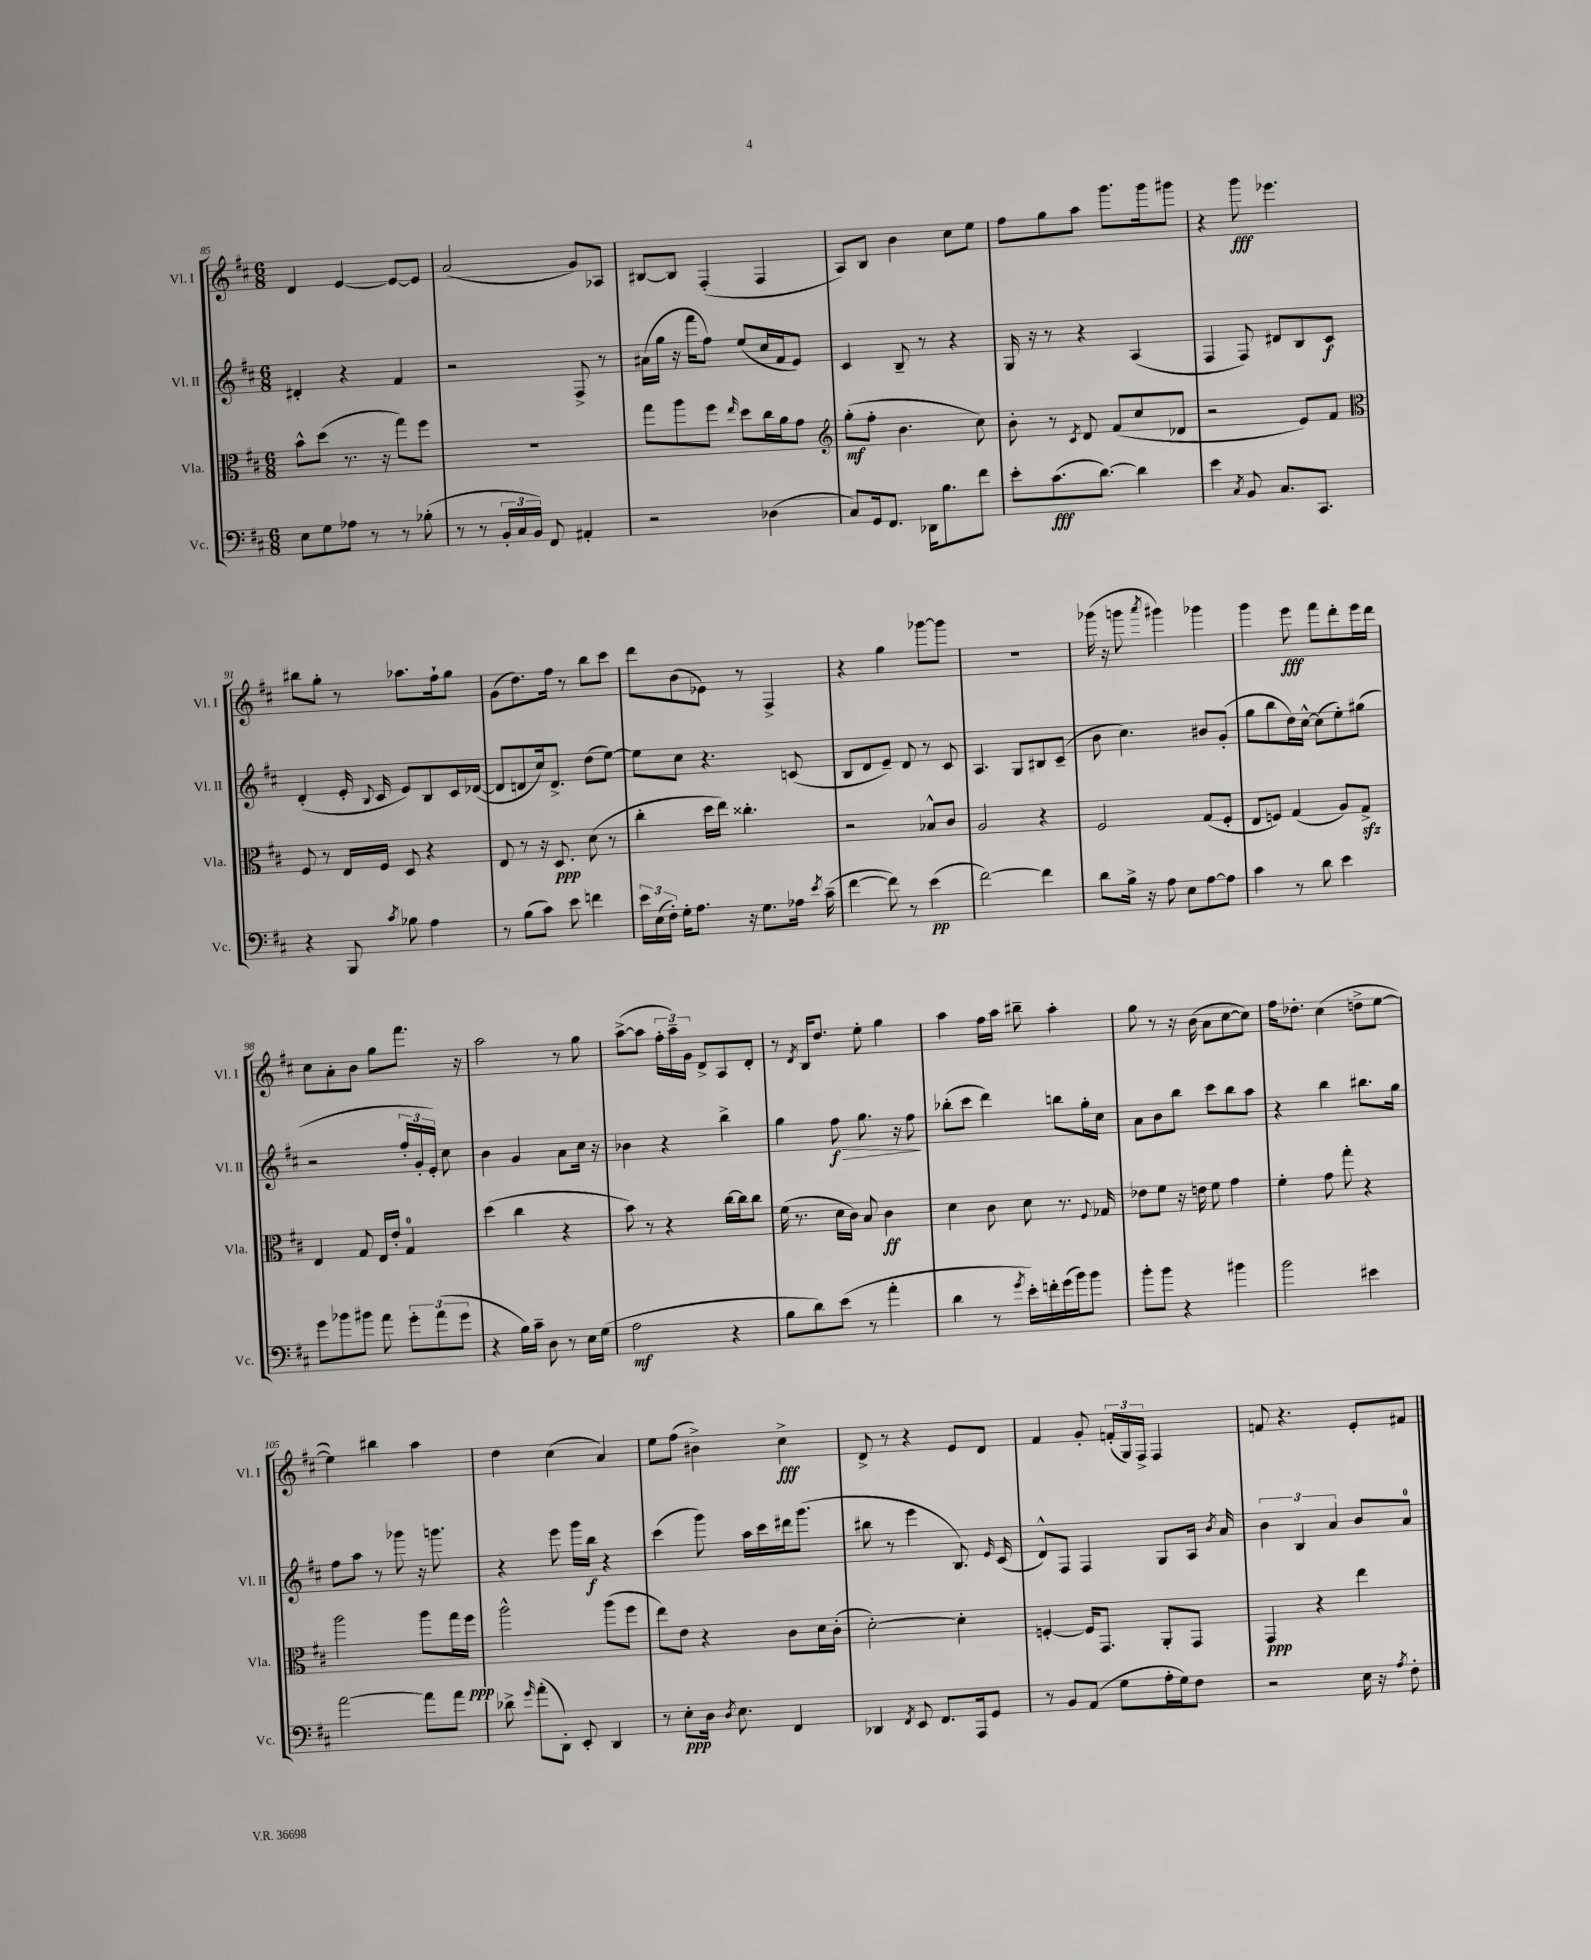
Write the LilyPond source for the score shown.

<<
\new StaffGroup <<
\new Staff = "s0" \with { instrumentName = "Vl. I" shortInstrumentName = "Vl. I" } {
    \clef treble \key d \major \numericTimeSignature \time 6/8
    \autoBeamOff d'4 e'4~ e'8[~ e'8] |
    a'2( g'8[) aes8] |
    bis8[~ bis8] fis4-.( fis4 |
    a8[) b8] b'4 cis''8[ e''8] |
    fis''8[ g''8 a''8] g'''8.[ g'''16 gis'''8] |
    r4 g'''8\fff ees'''4. |
    bis''8[ g''8]-. r8 aes''8.[ fis''16-! g''8] |
    g'8[( d''8.) fis''16] r8 b''8[ cis'''8] |
    d'''8[ b'8( ees'8]) r8 fis4-> |
    r4 g''4 ges'''8[~ ges'''8] |
    R2. |
    ges'''16( r16 g'''8 \acciaccatura { a'''8 } gis'''4) ges'''4 |
    g'''4 e'''8\fff fis'''8[ d'''8-. e'''16 d'''16] |
    cis''8[ a'8-. b'8] g''8[ fis'''8.] r16 |
    a''2 r8 g''8 |
    a''8[~->( a''8] \tuplet 3/2 { fis''16[-. a''16--) g'16] } d'8[-> a8 d'8]-. |
    r8 \acciaccatura { d'8 } b16[ d''8.] e''8-. g''4 |
    a''4 fis''16[ a''16] bis''8-- a''4-. |
    g''8 r8 r16 b'16( a'8[ cis''8~ cis''8]) |
    fis''16[ des''8.]-. cis''4( d''8[-> e''8]~ |
    e''4) bis''4 a''4 |
    d''4 cis''4( a'4) |
    e''8[ fis''8]( bis'4->) cis''4->\fff |
    d'8-> r8 r4 e'8[ d'8] |
    fis'4 g'8-. \tuplet 3/2 { f'16[-.( g16) fis16]-> } fis4 |
    f'8 r4. e'8[-. fis'8] \bar "|." |
}
\new Staff = "s1" \with { instrumentName = "Vl. II" shortInstrumentName = "Vl. II" } {
    \clef treble \key d \major \numericTimeSignature \time 6/8
    \autoBeamOff dis'4-. r4 fis'4 |
    r2 fis8-> r8 |
    ais'16[( g''16] r16 fis'''16[ fis''8]) e''8[( cis''16 fis'16 e'8]) |
    cis'4 b8-- r8 r4 |
    g16 r16 r8 r4 a4( |
    fis4 fis8) dis'8[ b8 cis'8]\f |
    d'4-.( e'16-. \appoggiatura { b8 } cis'16 e'8[) b8 cis'16 des'16]~( |
    des'8[ d'8 cis''16) d'8.]-> d''8[( e''8]~) |
    e''8[ cis''8] r4. c'8( |
    b8[ d'8 e'8]--) d'8 r8 cis'8 |
    a4. g8[ bis8 cis'8]--( |
    b'8 cis''4.) bis'8[ g'8]-.( |
    g''8[ b''8 d''16) cis''16]~-^ cis''8[( e''8-.) gis''8]( |
    r2 \tuplet 3/2 { fis''16[-. g'16-. e'16]-.) } cis''8 |
    b'4 g'4 a'8[ cis''16] r16 |
    bes'4 r4 b''4-> |
    g''4 fis''8\f\> g''8. r16 fis''8\! |
    bes''8[-.( cis'''8] d'''4) b''8[ g''16-. cis''16] |
    a'8[ b'8 b''8] cis'''8[ b''8 a''8] |
    r4 b''4 bis''8.[ g''16] |
    fis''8[ a''8] r8 ges'''8 r16 g'''8. |
    r4 e'''8 g'''16[ b''16]\f r4 |
    cis'''4( g'''8) a''16[ cis'''16 dis'''16 g'''8.]( |
    bis''8 r8 e'''4 b8.) \grace { e'16 } cis'16( |
    d'8[-^) fis8] fis4 g8[ a16] \acciaccatura { b'8 } a'16 |
    \tuplet 3/2 { b'4 b4 a'4 } b'8[ a'8]-0 \bar "|." |
}
\new Staff = "s2" \with { instrumentName = "Vla." shortInstrumentName = "Vla." } {
    \clef alto \key d \major \numericTimeSignature \time 6/8
    \autoBeamOff b'8[-^ d''8]( r8. r16 g''8[) fis''8] |
    R2. |
    g''8[ a''8 fis''8] \grace { e''16 } d''8[ cis''16 a'16 g'8] |
    \clef treble g''8[-.\mf( fis''8]-. b'4. cis''8) |
    b'8-. r8 \acciaccatura { cis'8 } d'8 fis'8[( cis''8 des'8] |
    r2 e'8[) fis'8] |
    \clef alto fis8 r8 e16[ fis16] d8 r4 |
    e8 r8 r16 d8.\ppp d'8( r8 |
    cis''4-. d''16[ e''16]) cisis''4.-. |
    r2 bes8[-^ cis'8] |
    a2 r4 |
    fis2 g8[( fis8]-. |
    e8[ f8]) g4( a8[) g8]->\sfz |
    e4 g8 e16[ e'16]-. g4-0 |
    d''4( cis''4 r4 |
    b'8) r8 r4 cis''16[~ cis''16 cis''8] |
    fis'16( r8. d'16[ cis'16]) b8 cis'4\ff |
    d'4 cis'8 d'8 r8. \appoggiatura { fis8 } ges16 |
    ees'8[ fis'8] r16 e'16 fis'8 g'4 |
    fis'4-. g'8 g''8-. r4 |
    a''2 a''8[ g''16 fis''16]\ppp |
    a''2-^ a''8[( fis''8] |
    e''8[) e'8] r4 cis'8[ d'16 cis'16]-.( |
    d'2~-.) d'4-. |
    f4~-. f16[ g,8.] a,8[-. g,8] |
    g,4\ppp r4 e''4 \bar "|." |
}
\new Staff = "s3" \with { instrumentName = "Vc." shortInstrumentName = "Vc." } {
    \clef bass \key d \major \numericTimeSignature \time 6/8
    \autoBeamOff e8[ g8 aes8] r8 r8 bes8-.( |
    r8 r8 \tuplet 3/2 { b,16[-. cis16 b,16]) } fis,8 ais,4-. |
    r2 des4( |
    cis8[) g,16 fis,8.] des,16[ b8. fis'8] |
    e'8[-. cis'8.\fff( d'8.]~) d'4 |
    e'4 \acciaccatura { cis8 } b,8 cis8.[ cis,8.] |
    r4 b,,8 \acciaccatura { cis'8 } bes8 a4 |
    r8 b8[( cis'8]) e'8 f'4 |
    \tuplet 3/2 { e'16[ e16( fis16]-.) } g16[-. a8.] r16 g8.[ aes16] \acciaccatura { e'8 } cis'16--( |
    fis'4~ fis'8) r8 e'4\pp( |
    fis'2~) fis'4 |
    d'8[ b16]-> r16 a8 e8[ a8~ a8] |
    cis'4 r8 d'8 e'4 |
    g'8[ bes'8 bis'8] a'8 \tuplet 3/2 { g'8[-. a'8( g'8] } |
    r4 b16[) cis'16]-- d8 r8 e16[ g16]( |
    a2\mf r4 |
    b8[ d'8) e'8]( r8 a'4-. |
    d'4 r8 \acciaccatura { g'8 } e'16[-.) f'16-. g'16( b'16) b'8] |
    b'8[-. b'8] r4 bis'4 |
    b'2 eis'4 |
    a'2~ a'8[ a'8] |
    des'8-> \grace { g'16 } a'8[-.( d,8]-.) e,8-. d,4 |
    r8 e8[-.\ppp d16] \acciaccatura { d8 } e8. fis,4 |
    des,4 \acciaccatura { fis,8 } e,8 fis,8.[ a,,16 g,8] |
    r8 b,8[ a,8]( g8[ a16-. g16) fis8] |
    r2 e16 r16 \acciaccatura { a8 } fis8-. \bar "|." |
}
>>
>>
\layout { \context { \Score currentBarNumber = #85 } }
